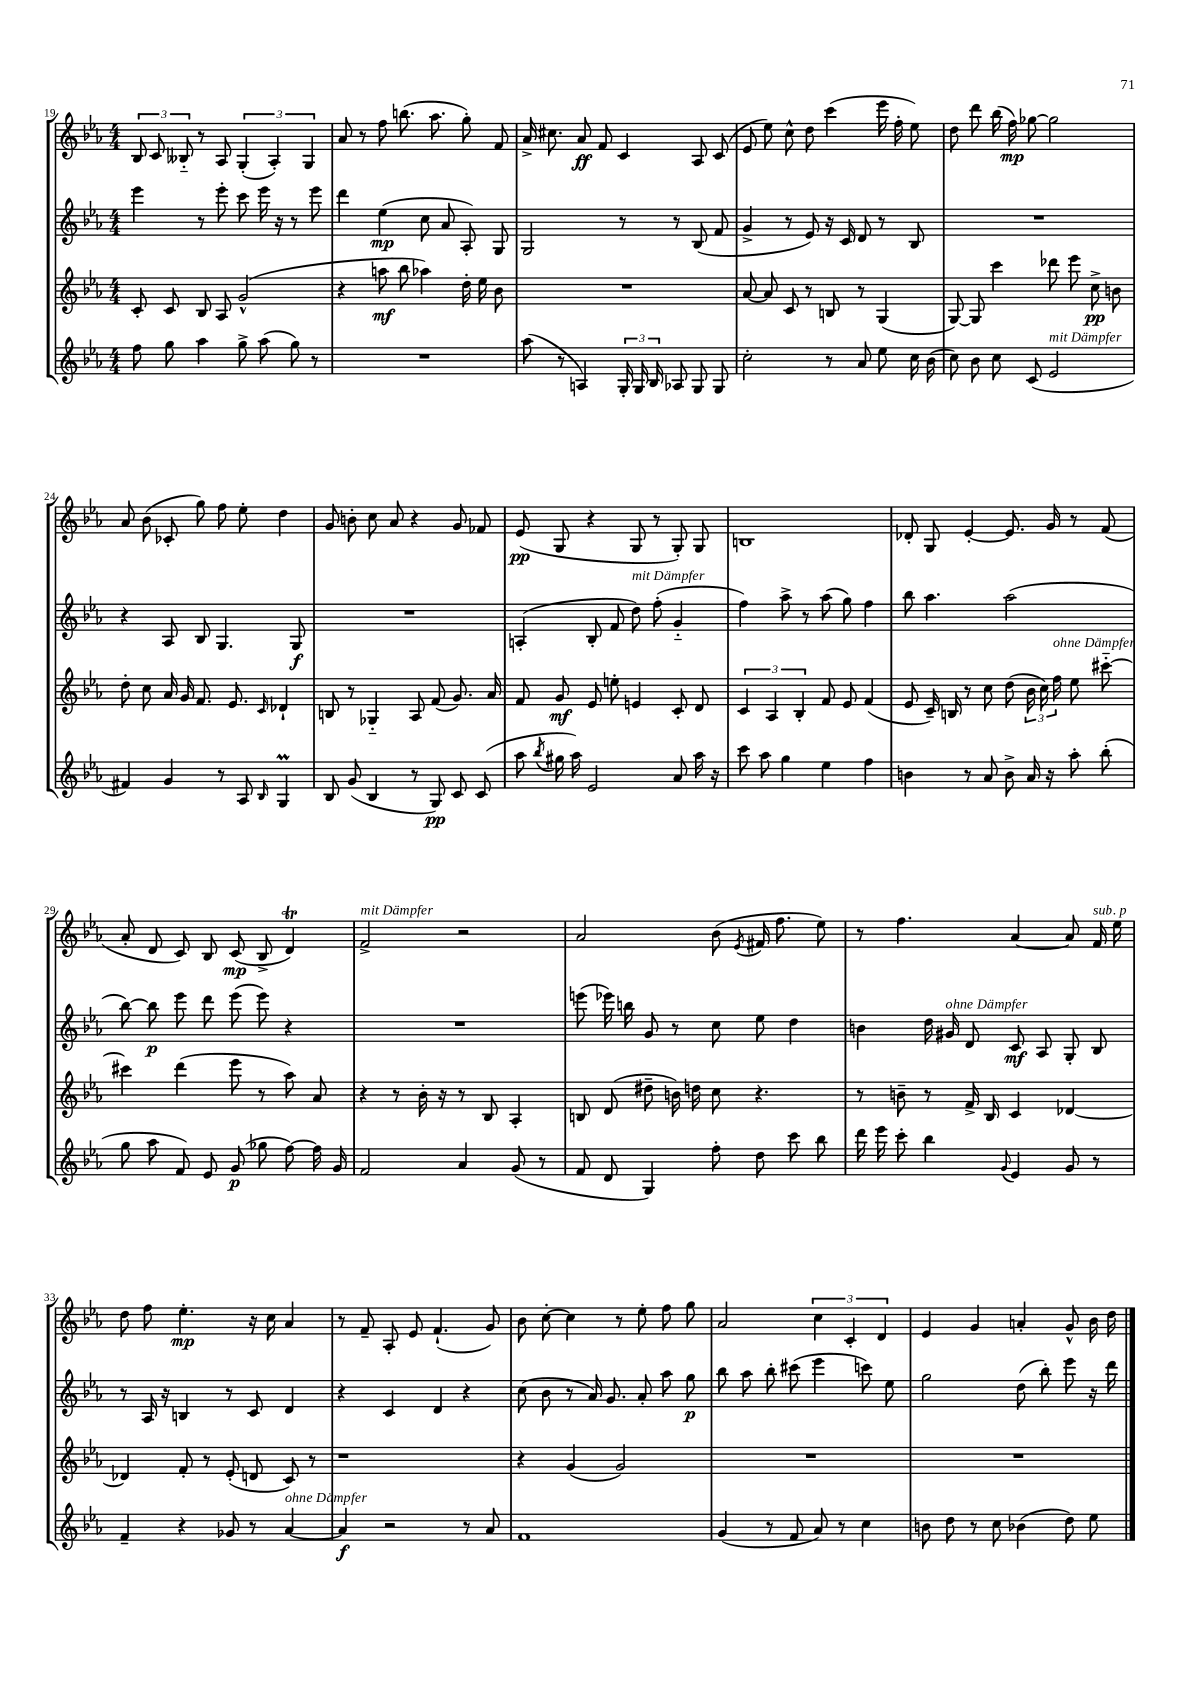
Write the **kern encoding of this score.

**kern	**dynam	**kern	**dynam	**kern	**dynam	**kern	**dynam
*part4	*part4	*part3	*part3	*part2	*part2	*part1	*part1
*staff4	*staff4	*staff3	*staff3	*staff2	*staff2	*staff1	*staff1
*clefG2	*	*clefG2	*	*clefG2	*	*clefG2	*
*k[b-e-a-]	*	*k[b-e-a-]	*	*k[b-e-a-]	*	*k[b-e-a-]	*
*M4/4	*	*M4/4	*	*M4/4	*	*M4/4	*
=19	=19	=19	=19	=19	=19	=19	=19
8ff\	.	8c'/	.	4eee-\	.	12B-/	.
.	.	.	.	.	.	12c/	.
8gg\	.	8c/	.	.	.	.	.
.	.	.	.	.	.	12B--X/	.
4aa-\	.	8B-/	.	8r	.	8r	.
.	.	8A-/	.	8eee-'\	.	8A-/	.
8gg^\	.	(2g^^/	.	8ccc\	.	(6G'/	.
(8aa-\	.	.	.	16eee-\	.	.	.
.	.	.	.	.	.	6A-'/)	.
.	.	.	.	16r	.	.	.
8gg\)	.	.	.	8r	.	.	.
.	.	.	.	.	.	6G/	.
8r	.	.	.	8eee-\	.	.	.
=20	=20	=20	=20	=20	=20	=20	=20
1r	.	4r	.	4ddd\	.	8a-/	.
.	.	.	.	.	.	8r	.
.	.	8aan\	mf	(4ee-\	mp	8ff\	.
.	.	8bb-\	.	.	.	(8.bbn\	.
.	.	4aa-X\)	.	8cc\	.	.	.
.	.	.	.	.	.	8.aa-\	.
.	.	.	.	8a-/	.	.	.
.	.	16dd'\	.	8A-'/)	.	8gg'\)	.
.	.	16ee-\	.	.	.	.	.
.	.	8b-\	.	8G/	.	8f/	.
=21	=21	=21	=21	=21	=21	=21	=21
(8aa-\	.	1r	.	2G/	.	16a-^/	.
.	.	.	.	.	.	8.cc#X\	.
8r	.	.	.	.	.	.	.
4An/)	.	.	.	.	.	8a-/	ff
.	.	.	.	.	.	8f/	.
24G'/	.	.	.	8r	.	4c/	.
24G/	.	.	.	.	.	.	.
24B-/	.	.	.	.	.	.	.
8A-X/	.	.	.	8r	.	.	.
8G/	.	.	.	(8B-/	.	8A-/	.
8G/	.	.	.	8f/	.	(8c/	.
=22	=22	=22	=22	=22	=22	=22	=22
2cc'\	.	[8a-/	.	4g^/	.	8e-/	.
.	.	8a-/]	.	.	.	8ee-\)	.
.	.	8c/	.	8r	.	8cc^^\	.
.	.	8r	.	8e-/)	.	8dd\	.
8r	.	8Bn/	.	16r	.	(4ccc\	.
.	.	.	.	16c/	.	.	.
8a-/	.	8r	.	8d/	.	.	.
8ee-\	.	(4G/	.	8r	.	16eee-\	.
.	.	.	.	.	.	16ff'\	.
16cc\	.	.	.	8B-/	.	8ee-\)	.
(16b-\	.	.	.	.	.	.	.
=23	=23	=23	=23	=23	=23	=23	=23
8cc\)	.	[8G/)	.	1r	.	8dd\	.
8b-\	.	8G/]	.	.	.	8ddd\	.
8cc\	.	4ccc\	.	.	.	(16bb-\	.
.	.	.	.	.	.	16ff\)	mp
(8c/	.	.	.	.	.	[8gg-X\	.
!LO:TX:a:i:t=mit Dämpfer	!	!	!	!	!	!	!
2e-/	.	8ddd-X\	.	.	.	2gg-\]	.
.	.	8eee-\	.	.	.	.	.
.	.	8cc^\	pp	.	.	.	.
.	.	8bn\	.	.	.	.	.
!!LO:LB:g=z
=24	=24	=24	=24	=24	=24	=24	=24
4f#X/)	.	8dd'\	.	4r	.	8a-/	.
.	.	8cc\	.	.	.	(8b-\	.
4g/	.	16a-/	.	8A-/	.	8c-X'/	.
.	.	16g/	.	.	.	.	.
.	.	8.f/	.	8B-/	.	8gg\)	.
8r	.	.	.	4.G/	.	8ff\	.
.	.	8.e-/	.	.	.	.	.
8A-/	.	.	.	.	.	8ee-'\	.
16qqB-/	.	16qqc/	.	.	.	.	.
4Gm/	.	4d-X`/	.	.	.	4dd\	.
.	.	.	.	8G/	f	.	.
=25	=25	=25	=25	=25	=25	=25	=25
8B-/	.	8Bn/	.	1r	.	8g/	.
(8g/	.	8r	.	.	.	8bn'\	.
4B-/	.	4G-X/	.	.	.	8cc\	.
.	.	.	.	.	.	8a-/	.
8r	.	8A-/	.	.	.	4r	.
8G/)	pp	(8f/	.	.	.	.	.
8c/	.	8.g/)	.	.	.	8g/	.
(8c/	.	.	.	.	.	8f-X/	.
.	.	16a-/	.	.	.	.	.
=26	=26	=26	=26	=26	=26	=26	=26
8aa-\	.	8f/	.	(4An'/	.	(8e-/	pp
8qbb-/	.	.	.	.	.	.	.
16gg#X\	.	8g/	mf	.	.	8G/	.
16aa-\)	.	.	.	.	.	.	.
2e-/	.	8e-/	.	8B-'/	.	4r	.
.	.	8een'\	.	8f/	.	.	.
!	!	!	!	!LO:TX:a:i:t=mit Dämpfer	!	!	!
.	.	4en/	.	8dd\)	.	8G/	.
.	.	.	.	(8ff'\	.	8r	.
8a-/	.	8c'/	.	4g/	.	8G'/)	.
16aa-\	.	8d/	.	.	.	8G/	.
16r	.	.	.	.	.	.	.
=27	=27	=27	=27	=27	=27	=27	=27
8ccc\	.	6c/	.	4ff\)	.	1Bn	.
8aa-\	.	.	.	.	.	.	.
.	.	6A-/	.	.	.	.	.
4gg\	.	.	.	8aa-^\	.	.	.
.	.	6B-'/	.	.	.	.	.
.	.	.	.	8r	.	.	.
4ee-\	.	8f/	.	(8aa-\	.	.	.
.	.	8e-/	.	8gg\)	.	.	.
4ff\	.	(4f/	.	4ff\	.	.	.
=28	=28	=28	=28	=28	=28	=28	=28
4bn\	.	8e-/	.	8bb-\	.	8d-X'/	.
.	.	16c~/)	.	4.aa-\	.	8G/	.
.	.	16Bn/	.	.	.	.	.
8r	.	8r	.	.	.	[4e-'/	.
8a-/	.	8cc\	.	.	.	.	.
8b^\	.	(8dd\	.	(2aa-\	.	8.e-/]	.
16a-/	.	24b-\	.	.	.	.	.
.	.	24cc\)	.	.	.	.	.
16r	.	.	.	.	.	16g/	.
!	!	!LO:TX:a:i:t=ohne Dämpfer	!	!	!	!	!
.	.	24ff\	.	.	.	.	.
8aa-'\	.	8ee-\	.	.	.	8r	.
(8bb-'\	.	[8ccc#X\	.	.	.	(8f/	.
!!LO:LB:g=z
=29	=29	=29	=29	=29	=29	=29	=29
8gg\	.	4ccc#X\]	.	[8bb-\)	.	8a-'/	.
8aa-\	.	.	.	8bb-\]	p	8d/	.
8f/)	.	(4ddd\	.	8eee-\	.	8c/)	.
8e-/	.	.	.	8ddd\	.	8B-/	.
(8g/	p	8eee-\	.	(8eee-\	.	(8c/	mp
8gg-X\	.	8r	.	8eee-\)	.	8B-^/	.
[8ff\)	.	8aa-\)	.	4r	.	4dt/)	.
16ff\]	.	8a-/	.	.	.	.	.
16g/	.	.	.	.	.	.	.
=30	=30	=30	=30	=30	=30	=30	=30
!	!	!	!	!	!	!LO:TX:a:i:t=mit Dämpfer	!
2f/	.	4r	.	1r	.	2f^/	.
.	.	8r	.	.	.	.	.
.	.	16b-'\	.	.	.	.	.
.	.	16r	.	.	.	.	.
4a-/	.	8r	.	.	.	2r	.
.	.	8B-/	.	.	.	.	.
(8g/	.	4A-'/	.	.	.	.	.
8r	.	.	.	.	.	.	.
=31	=31	=31	=31	=31	=31	=31	=31
8f/	.	8Bn/	.	(8eeen\	.	2a-/	.
8d/	.	(8d/	.	16eee-X\)	.	.	.
.	.	.	.	16bbn\	.	.	.
4G/)	.	8dd#X~\	.	8g/	.	.	.
.	.	16bn\)	.	8r	.	.	.
.	.	16ddn\	.	.	.	.	.
8ff'\	.	8cc\	.	8cc\	.	(8b-\	.
.	.	.	.	.	.	8qe-/	.
8dd\	.	4.r	.	8ee-\	.	16f#X/	.
.	.	.	.	.	.	8.ff\	.
8ccc\	.	.	.	4dd\	.	.	.
8bb-\	.	.	.	.	.	8ee-\)	.
=32	=32	=32	=32	=32	=32	=32	=32
16ddd\	.	8r	.	4bn\	.	8r	.
16eee-\	.	.	.	.	.	.	.
8ccc'\	.	8bn~\	.	.	.	4.ff\	.
4bb-\	.	8r	.	16dd\	.	.	.
!	!	!	!	!LO:TX:a:i:t=ohne Dämpfer	!	!	!
.	.	.	.	16g#X/	.	.	.
.	.	16f^/	.	8d/	.	.	.
.	.	16B-/	.	.	.	.	.
8qqg/	.	.	.	.	.	.	.
4e-/	.	4c/	.	8c/	mf	[4a-/	.
.	.	.	.	8A-/	.	.	.
8g/	.	[4d-X/	.	8G'/	.	8a-/]	.
!	!	!	!	!	!	!LO:TX:a:i:t=sub. p	!
8r	.	.	.	8B-/	.	16f/	.
.	.	.	.	.	.	16ee-\	.
!!LO:LB:g=z
=33	=33	=33	=33	=33	=33	=33	=33
4f~/	.	4d-X/]	.	8r	.	8dd\	.
.	.	.	.	16A-/	.	8ff\	.
.	.	.	.	16r	.	.	.
4r	.	8f'/	.	4Bn/	.	4.ee-'\	mp
.	.	8r	.	.	.	.	.
8g-X/	.	(8e-'/	.	8r	.	.	.
8r	.	8dn/	.	8c/	.	16r	.
.	.	.	.	.	.	16cc\	.
!LO:TX:a:i:t=ohne Dämpfer	!	!	!	!	!	!	!
[4a-/	.	8c/)	.	4d/	.	4a-/	.
.	.	8r	.	.	.	.	.
=34	=34	=34	=34	=34	=34	=34	=34
4a-/]	f	1r	.	4r	.	8r	.
.	.	.	.	.	.	8f~/	.
2r	.	.	.	4c/	.	8A-'/	.
.	.	.	.	.	.	8e-/	.
.	.	.	.	4d/	.	(4.f`/	.
8r	.	.	.	4r	.	.	.
8a-/	.	.	.	.	.	8g/)	.
=35	=35	=35	=35	=35	=35	=35	=35
1f	.	4r	.	(8cc\	.	8b-\	.
.	.	.	.	8b-\	.	[8cc'\	.
.	.	(4g/	.	8r	.	4cc\]	.
.	.	.	.	16a-/)	.	.	.
.	.	.	.	8.g/	.	.	.
.	.	2g/)	.	.	.	8r	.
.	.	.	.	8a-'/	.	8ee-'\	.
.	.	.	.	8aa-\	.	8ff\	.
.	.	.	.	8gg\	p	8gg\	.
=36	=36	=36	=36	=36	=36	=36	=36
(4g/	.	1r	.	8bb-\	.	2a-/	.
.	.	.	.	8aa-\	.	.	.
8r	.	.	.	8bb-'\	.	.	.
8f/	.	.	.	(8ccc#X\	.	.	.
8a-/)	.	.	.	4eee-\	.	6cc\	.
8r	.	.	.	.	.	.	.
.	.	.	.	.	.	6c'/	.
4cc\	.	.	.	8cccn\)	.	.	.
.	.	.	.	.	.	6d/	.
.	.	.	.	8ee-\	.	.	.
=37	=37	=37	=37	=37	=37	=37	=37
8bn\	.	1r	.	2gg\	.	4e-/	.
8dd\	.	.	.	.	.	.	.
8r	.	.	.	.	.	4g/	.
8cc\	.	.	.	.	.	.	.
(4b-X\	.	.	.	(8dd\	.	4an'/	.
.	.	.	.	8bb-'\)	.	.	.
8dd\)	.	.	.	8eee-\	.	8g^^/	.
8ee-\	.	.	.	16r	.	16b-\	.
.	.	.	.	16ddd\	.	16dd\	.
==	==	==	==	==	==	==	==
*-	*-	*-	*-	*-	*-	*-	*-
